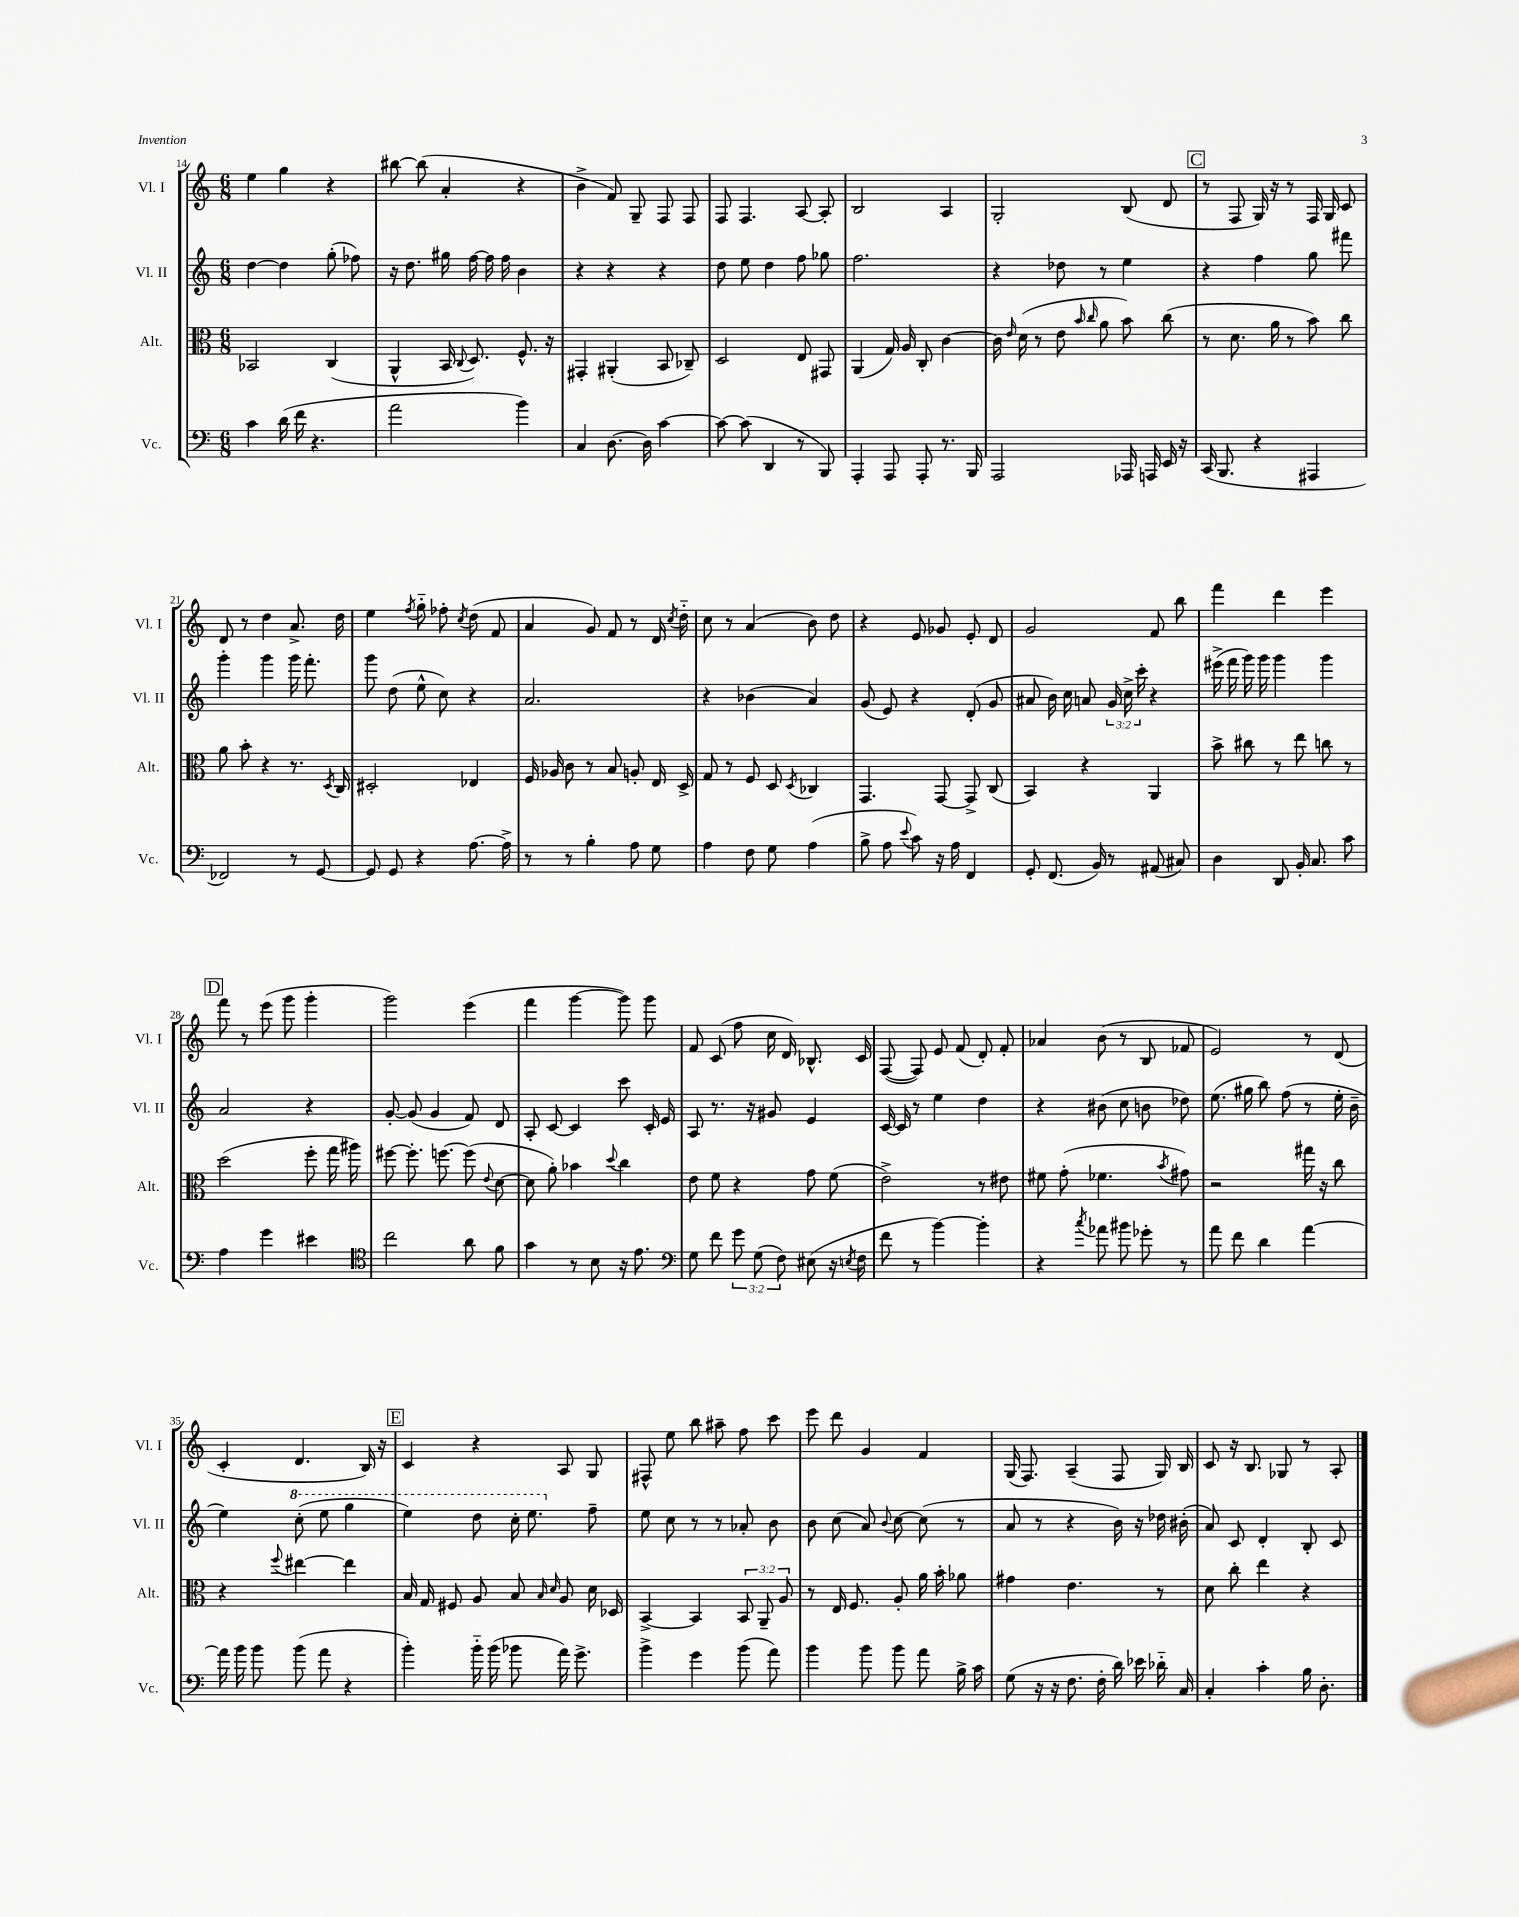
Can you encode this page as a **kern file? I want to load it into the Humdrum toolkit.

**kern	**kern	**kern	**kern
*staff4	*staff3	*staff2	*staff1
*clefF4	*clefC3	*clefG2	*clefG2
*k[]	*k[]	*k[]	*k[]
*M6/8	*M6/8	*M6/8	*M6/8
4c	2BB-	[4dd	4ee
(16d	.	4dd]	4gg
16f	.	.	.
4.r	.	.	.
.	(4C	(8gg'	4r
.	.	8ff-)	.
=	=	=	=
2a	4AA^^	16r	[8bb#
.	.	8.dd	.
.	.	.	(8bb#]
.	16BB	16gg#	4a'
.	8qqC	.	.
.	8.D)	[16ff	.
.	.	16ff]	.
.	.	16ff	.
4b)	8.F^^	4b	4r
.	16r	.	.
=	=	=	=
4C	4GG#'	4r	4b^
[8.D	(4AA#'	4r	8f)
.	.	.	8G~
16D]	.	.	.
[4c	8BB	4r	8F
.	8C-~)	.	8F
=	=	=	=
8c_	2D	8dd	8F
(8c]	.	8ee	4.F
4DD	.	4dd	.
8r	8E	8ff	[8A
8BBB)	8GG#	8gg-	8A']
=	=	=	=
4AAA'	(4AA	2.ff	2B
8AAA	16G)	.	.
.	16A	.	.
8AAA'	8C'	.	.
8.r	[4c	.	4A
16BBB	.	.	.
=	=	=	=
2AAA	16c]	4r	2G'
.	16qqe	.	.
.	(16d	.	.
.	8r	.	.
.	8e	8dd-	.
.	16qqb	.	.
.	16qqcc	.	.
.	8a	8r	.
16AAA-	8b)	4ee	(8B
16AAA	.	.	.
16EE	(8cc	.	8d
16r	.	.	.
=	=	=	=
(16CC	8r	4r	8r
8.BBB	.	.	.
.	8.d	.	8F
4r	.	4ff	16G)
.	16a	.	16r
.	8r	.	8r
4AAA#	8b)	8gg	16F
.	.	.	16G
.	8cc	8fff#	8c
=	=	=	=
2FF-)	8a	4ggg'	8d
.	8b'	.	8r
.	4r	4ggg	4dd
8r	8.r	16ggg	8.a^
.	.	8.fff'	.
[8GG	.	.	.
.	8qD	.	.
.	16C	.	16dd
=	=	=	=
8GG]	2D#'	8ggg	4ee
8GG	.	(8dd	.
.	.	.	8qff
4r	.	8ee^^	8gg'~
.	.	8cc)	8ff-'
.	.	.	8qcc
[8.A	4E-	4r	(8dd
.	.	.	8f
16A^]	.	.	.
=	=	=	=
8r	16F	2.a	4a
.	16A-	.	.
8r	8c	.	.
4B'	8r	.	8g)
.	8B	.	8f
8A	8A'	.	8r
8G	16E	.	16d
.	.	.	8qcc
.	16D^	.	16dd'~
=	=	=	=
4A	8G	4r	8cc
.	8r	.	8r
8F	8F	(4b-	(4a
8G	8D	.	.
.	8qD	.	.
(4A	4C-	4a)	8b)
.	.	.	8dd
=	=	=	=
8B^	4.GG	(8g	4r
8A	.	8e)	.
8qqe	.	.	.
8c)	.	4r	8e
16r	[8GG	.	8g-
16A	.	.	.
4FF	8GG^]	(8d'	8e'
.	(8C	8g	8d
=	=	=	=
8GG'	4BB)	8a#	2g
(8.FF	.	16b)	.
.	.	16cc	.
.	4r	8a	.
16BB)	.	.	.
8r	.	24g	.
.	.	24cc^	.
.	.	24ccc'	.
(8AA#	4AA	4r	8f
8C#)	.	.	8bb
=	=	=	=
4D	8b^	(16eee#^	4fff
.	.	16fff	.
.	8cc#	16ggg)	.
.	.	16ggg	.
8DD	8r	4ggg	4ddd
16BB'	8ee	.	.
8.C	.	.	.
.	8cc	4ggg	4eee
8c	8r	.	.
=	=	=	=
4A	(2dd	2a	8fff
.	.	.	8r
4g	.	.	(8eee
.	.	.	8ggg
4e#	8ff'	4r	4ggg'
.	16gg	.	.
.	16aa#)	.	.
=	=	=	=
*clefC4	*	*	*
2cc	[8ff#	[8g'	2ggg)
.	8.ff#']	(8g]	.
.	.	4g	.
.	[8.ff	.	.
8a	(8ff]	8f)	(4eee
.	8qqe	.	.
8f	[8d	8d	.
=	=	=	=
4g	8d]	8A'	4fff
.	8a')	[8c	.
8r	4b-	4c]	[4ggg
8B	.	.	.
.	8qqdd	.	.
16r	4cc	8ccc	8ggg])
8.e	.	.	.
.	.	16c'	8ggg
.	.	16e	.
=	=	=	=
*clefF4	*	*	*
8G	8e	8A	8f
8f	8f	8.r	(8c
12g	4r	.	8ff
.	.	16r	.
(12G	.	.	.
.	.	8g#	16cc
12F)	.	.	.
.	.	.	16d)
(8E#	8g	4e	8.B-^^
16r	(8f	.	.
8qE	.	.	.
16F	.	.	16c
=	=	=	=
8f	2e^)	[16c	([8F
.	.	16c]	.
8r	.	8r	8F])
[4b)	.	4ee	8e
.	.	.	(8f
4b']	8r	4dd	8d')
.	8e#	.	8f'
=	=	=	=
4r	8f#	4r	4a-
.	(8g'	.	.
8qcc	.	.	.
8a-	4.f-	(8b#	(8b
8b#	.	8cc	8r
8g-'	.	8b	8B
.	8qb	.	.
8r	8g#)	8dd-)	8f-
=	=	=	=
8a	2r	(8.ee	2e)
8f	.	.	.
.	.	16gg#	.
4d	.	8bb)	.
.	.	(8ff	.
[4a	16gg#	8r	8r
.	16r	.	.
.	8cc	16ee'	(8d
.	.	16b~	.
=	=	=	=
16a]	4r	4ee)	4c'
16b	.	.	.
8b	.	.	.
.	8qqff	.	.
(8b	[4ee#	(8ccc'	4.d
8a	.	8eee	.
4r	4ee#]	4ggg	.
.	.	.	16B)
.	.	.	16r
=	=	=	=
4b')	16B	4eee)	4c
.	16G	.	.
.	8F#	.	.
16b'~	8A	8ddd	4r
(16b	.	.	.
8b-	8B	16ccc'	.
.	.	8.eee	.
.	16qqB	.	.
.	16qqd	.	.
16a)	8A	.	8A
8.g^	.	.	.
.	16d	8ff~	8G
.	16D-	.	.
=	=	=	=
4b^	[4BB^	8ee	8F#^^
.	.	8cc	8ee
4g	4BB]	8r	8bb
.	.	8r	8aa#~
(8b	12BB	8a-'	8ff
.	12AA~	.	.
8a)	.	8b	8ccc
.	12A	.	.
=	=	=	=
4b	8r	8b	8eee
.	16E	(8cc	8ddd
.	8.F	.	.
8b	.	8a)	4g
.	.	8qqb	.
8b	8A'	[8cc	.
8a	16a	(8cc]	4f
.	16b'	.	.
16B^	8a-	8r	.
16c	.	.	.
=	=	=	=
(8G	4g#	8a	(16G
.	.	.	8.F)
16r	.	8r	.
16r	.	.	.
8.F	4.e	4r	(4A~
16F'	.	.	.
16d)	.	16b)	8F
16e-	.	16r	.
16d-'~	8r	16dd-	16G)
16C	.	(16b#'	16B
=	=	=	=
4C'	8d	8a)	8c
.	8cc'	8c	16r
.	.	.	8.B
4c'	4ee	4d'	.
.	.	.	8G-
16B	4r	8B'	8r
8.D'	.	.	.
.	.	8c	8A'
==	==	==	==
*-	*-	*-	*-
